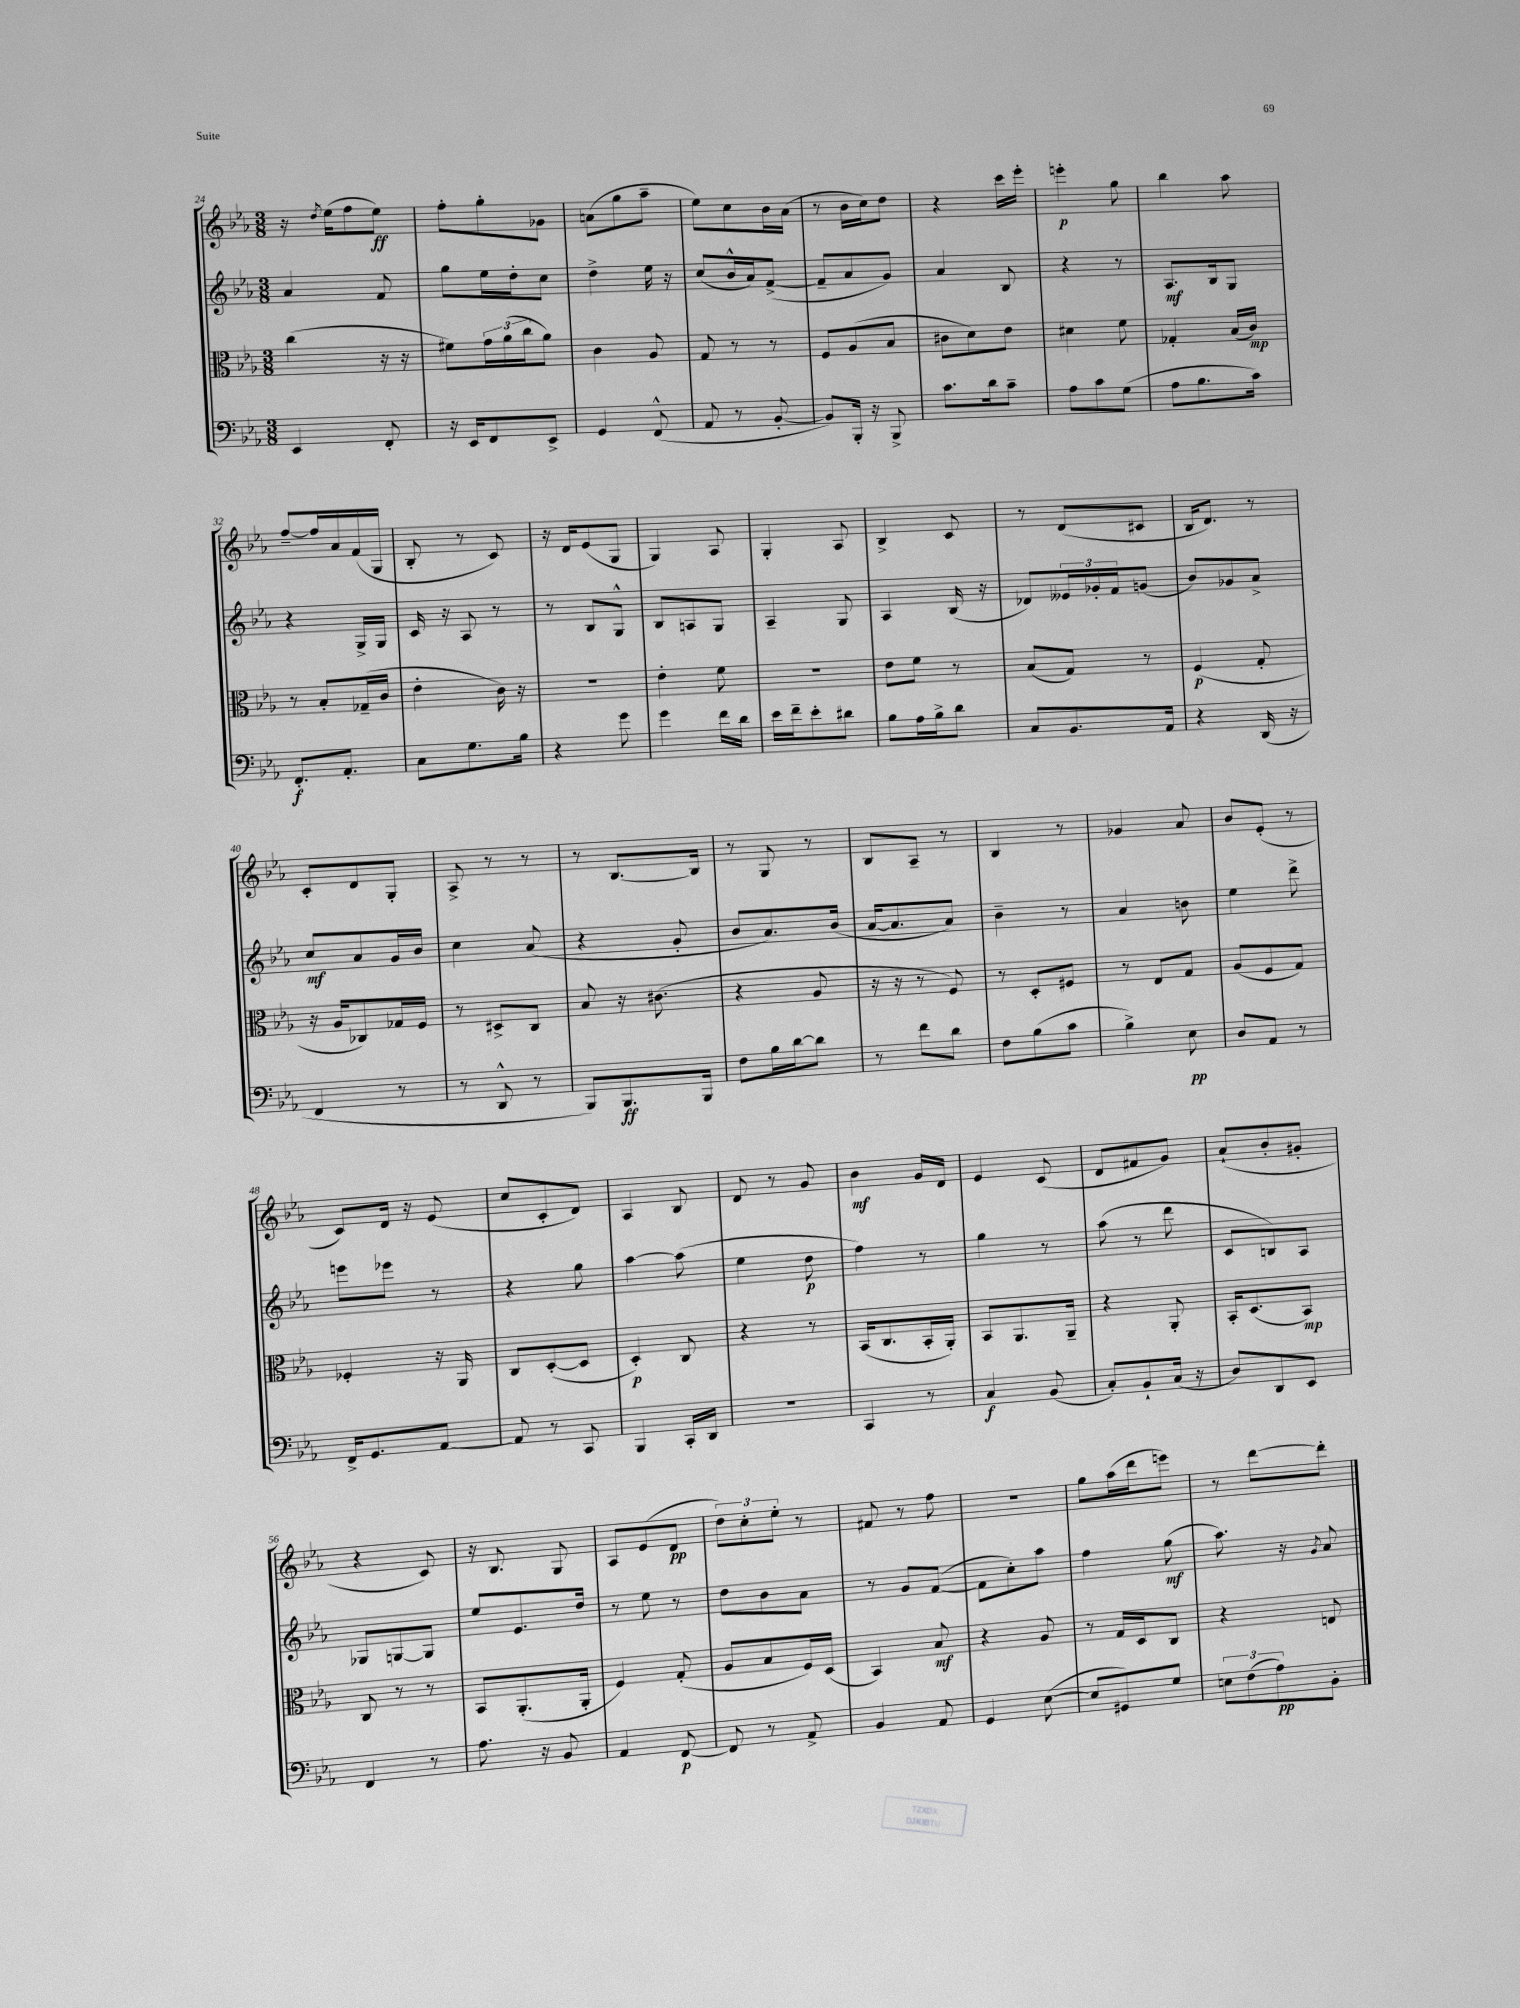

**kern	**dynam	**kern	**dynam	**kern	**dynam	**kern	**dynam
*part4	*part4	*part3	*part3	*part2	*part2	*part1	*part1
*staff4	*staff4	*staff3	*staff3	*staff2	*staff2	*staff1	*staff1
*clefF4	*	*clefC3	*	*clefG2	*	*clefG2	*
*k[b-e-a-]	*	*k[b-e-a-]	*	*k[b-e-a-]	*	*k[b-e-a-]	*
*M3/8	*	*M3/8	*	*M3/8	*	*M3/8	*
=24	=24	=24	=24	=24	=24	=24	=24
4EE-/	.	(4cc\	.	4a-/	.	16r	.
.	.	.	.	.	.	8qdd/	.
.	.	.	.	.	.	(16ee-\KL	.
.	.	.	.	.	.	8ff\	.
8FF'/	.	16r	.	8f/	.	8ee-\J)	ff
.	.	16r	.	.	.	.	.
=25	=25	=25	=25	=25	=25	=25	=25
16r	.	8f#X\L)	.	8gg\L	.	8ff'\L	.
16EE-/KL	.	.	.	.	.	.	.
8FF/	.	24g\L	.	16ee-\L	.	8gg'\	.
.	.	(24a-\	.	.	.	.	.
.	.	.	.	16dd'\J	.	.	.
.	.	24cc\J	.	.	.	.	.
8EE-^/J	.	8a-\J)	.	8cc\J	.	8g-X\J	.
=26	=26	=26	=26	=26	=26	=26	=26
4GG/	.	4c\	.	4dd^\	.	(8an\L	.
.	.	.	.	.	.	8gg\	.
(8FF^^/	.	8A-/	.	16ee-\	.	8aa-~\J	.
.	.	.	.	16r	.	.	.
=27	=27	=27	=27	=27	=27	=27	=27
8AA-/	.	8G/	.	(8cc/L	.	8ee-\L)	.
8r	.	8r	.	16b-^^/L	.	8cc\	.
.	.	.	.	16a-/J)	.	.	.
[8BB-'/	.	8r	.	([8f^/J	.	16b-\L	.
.	.	.	.	.	.	(16a-\JJ	.
=28	=28	=28	=28	=28	=28	=28	=28
8BB-/L])	.	8F/L	.	8f~/L]	.	8r	.
16BBB-'/Jk	.	(8A-/	.	8a-/	.	16b-\LL	.
16r	.	.	.	.	.	16cc\J)	.
8BBB-^/	.	8B-/J	.	8g/J)	.	8dd\J	.
=29	=29	=29	=29	=29	=29	=29	=29
8.c\L	.	8c#X\L	.	4a-/	.	4r	.
.	.	8d\)	.	.	.	.	.
16d\k	.	.	.	.	.	.	.
8c~\J	.	8e-\J	.	8B-/	.	16ccc\LL	.
.	.	.	.	.	.	16eee-'\JJ	.
=30	=30	=30	=30	=30	=30	=30	=30
8A-\L	.	4d#X\	.	4r	.	4eeen'\	p
8c\	.	.	.	.	.	.	.
(8G\J	.	8f\	.	8r	.	8gg\	.
=31	=31	=31	=31	=31	=31	=31	=31
8A-\L	.	4G-X'/	.	8.A-/L	mf	4bb-\	.
8.B-\	.	.	.	.	.	.	.
.	.	.	.	16B-/k	.	.	.
.	.	(16B-/LL	.	8G/J	.	8aa-\	.
16c\Jk)	.	16c/JJ)	mp	.	.	.	.
!!LO:LB:g=z
=32	=32	=32	=32	=32	=32	=32	=32
8.FF'/L	f	8r	.	4r	.	[8ff~/L	.
.	.	8B-'/L	.	.	.	16ff/L]	.
8.AA-'/J	.	.	.	.	.	16a-/	.
.	.	(16G-X~/L	.	16G^/LL	.	(16f/	.
.	.	16c/JJ	.	16G/JJ	.	16G/JJ	.
=33	=33	=33	=33	=33	=33	=33	=33
8C\L	.	4e-'\	.	16c/	.	8B-'/	.
.	.	.	.	16r	.	.	.
8.G\	.	.	.	8A-/	.	8r	.
.	.	16c\)	.	8r	.	8c/)	.
16B-\Jk	.	16r	.	.	.	.	.
=34	=34	=34	=34	=34	=34	=34	=34
4r	.	4.r	.	8r	.	16r	.
.	.	.	.	.	.	16d/KL	.
.	.	.	.	8B-/L	.	(8e-/	.
8g\	.	.	.	8G^^/J	.	8G/J	.
=35	=35	=35	=35	=35	=35	=35	=35
4g\	.	4e-'\	.	8B-/L	.	4G/)	.
.	.	.	.	8An/	.	.	.
16f\LL	.	8f\	.	8G/J	.	8A-/	.
16d\JJ	.	.	.	.	.	.	.
=36	=36	=36	=36	=36	=36	=36	=36
16e-\LL	.	4.r	.	4A-~/	.	4G'/	.
16f~\J	.	.	.	.	.	.	.
8e-'\	.	.	.	.	.	.	.
8d#X\J	.	.	.	8G/	.	8A-/	.
=37	=37	=37	=37	=37	=37	=37	=37
8B-\L	.	8e-\L	.	4A-/	.	4B-^/	.
16A-\L	.	8f\J	.	.	.	.	.
16B-^\J	.	.	.	.	.	.	.
8d\J	.	8r	.	(16B-/	.	8c/	.
.	.	.	.	16r	.	.	.
=38	=38	=38	=38	=38	=38	=38	=38
8C/L	.	(8B-/L	.	8d-X/L)	.	8r	.
8.BB-/	.	8G/J)	.	24e--X/L	.	(8d/L	.
.	.	.	.	24g-X'/	.	.	.
.	.	.	.	24f/J	.	.	.
.	.	8r	.	(8gn/J	.	8c#X/J	.
16AA-/Jk	.	.	.	.	.	.	.
=39	=39	=39	=39	=39	=39	=39	=39
4r	.	(4F/	p	8b-/L)	.	16B-/KL	.
.	.	.	.	.	.	8.d/J)	.
.	.	.	.	8g-X/	.	.	.
(16DD/	.	8G'/	.	8a-^/J	.	8r	.
16r	.	.	.	.	.	.	.
!!LO:LB:g=z
=40	=40	=40	=40	=40	=40	=40	=40
4FF/	.	16r	.	8cc/L	mf	8c'/L	.
.	.	16A-/KL	.	.	.	.	.
.	.	8C-X/)	.	8a-/	.	8d/	.
8r	.	16G-X/L	.	16g/L	.	8G'/J	.
.	.	16F/JJ	.	16b-/JJ	.	.	.
=41	=41	=41	=41	=41	=41	=41	=41
8r	.	8r	.	4cc\	.	8A-^/	.
8DD^^/	.	8D#X^/L	.	.	.	8r	.
8r	.	8C/J	.	(8a-/	.	8r	.
=42	=42	=42	=42	=42	=42	=42	=42
8BBB-/L)	.	8B-/	.	4r	.	8r	.
8.BBB-/	ff	16r	.	.	.	[8.B-/L	.
.	.	(8.c#X\	.	.	.	.	.
.	.	.	.	8g'/	.	.	.
16BBB-/Jk	.	.	.	.	.	16B-/Jk]	.
=43	=43	=43	=43	=43	=43	=43	=43
8F\L	.	4r	.	8b-/L	.	8r	.
16B-\L	.	.	.	8.a-/)	.	8G/	.
[16d\J	.	.	.	.	.	.	.
8d\J]	.	8A-/	.	.	.	8r	.
.	.	.	.	(16b-/Jk	.	.	.
=44	=44	=44	=44	=44	=44	=44	=44
8r	.	16r	.	[16a-/KL	.	8B-/L	.
.	.	16r	.	8.a-/]	.	.	.
8f\L	.	8r	.	.	.	8A-~/J	.
8d\J	.	8F/)	.	8a-/J)	.	8r	.
=45	=45	=45	=45	=45	=45	=45	=45
8F\L	.	8r	.	4b-~\	.	4B-/	.
(8B-\	.	8D'/L	.	.	.	.	.
8c\J	.	8F#X/J	.	8r	.	8r	.
=46	=46	=46	=46	=46	=46	=46	=46
4B-^\)	.	8r	.	4a-/	.	4g-X/	.
.	.	8E-/L	.	.	.	.	.
8E-\	pp	8G/J	.	8bn\	.	8a-/	.
=47	=47	=47	=47	=47	=47	=47	=47
8D/L	.	(8A-/L	.	4ee-\	.	8b-/L	.
8AA-/J	.	8F/	.	.	.	(8e-'/J	.
8r	.	8G/J)	.	8ddd^\	.	8r	.
!!LO:LB:g=z
=48	=48	=48	=48	=48	=48	=48	=48
16FF^/KL	.	4F-X'/	.	8eeen\L	.	8c/L)	.
8.GG/	.	.	.	.	.	.	.
.	.	.	.	8eee-X\J	.	16d/Jk	.
.	.	.	.	.	.	16r	.
[8AA-/J	.	16r	.	8r	.	(8e-/	.
.	.	16AA-/	.	.	.	.	.
=49	=49	=49	=49	=49	=49	=49	=49
8AA-/]	.	8C/L	.	4r	.	8cc/L	.
8r	.	([8D'/	.	.	.	8c'/	.
8CC/	.	8D/J]	.	8gg\	.	8d/J)	.
=50	=50	=50	=50	=50	=50	=50	=50
4BBB-/	.	4D'/)	p	[4aa-\	.	4A-/	.
16CC'/LL	.	8C/	.	(8aa-\]	.	8B-/	.
16DD/JJ	.	.	.	.	.	.	.
=51	=51	=51	=51	=51	=51	=51	=51
4.r	.	4r	.	4ee-\	.	8d/	.
.	.	.	.	.	.	8r	.
.	.	8r	.	8dd\	p	8g/	.
=52	=52	=52	=52	=52	=52	=52	=52
4CC/	.	(16BB-/KL	.	4ff\)	.	4b-\	mf
.	.	8.C/	.	.	.	.	.
8r	.	16BB-'/L	.	8r	.	16g/LL	.
.	.	16AA-'/JJ)	.	.	.	16d/JJ	.
=53	=53	=53	=53	=53	=53	=53	=53
4C/	f	8BB-/L	.	4gg\	.	4e-/	.
.	.	8.AA-/	.	.	.	.	.
(8BB-/	.	.	.	8r	.	(8c/	.
.	.	16AA-~/Jk	.	.	.	.	.
=54	=54	=54	=54	=54	=54	=54	=54
8C'/L)	.	4r	.	(8aa-\	.	8d/L	.
8BB-`/	.	.	.	8r	.	8f#X/	.
(16C/Jk	.	8AA-'/	.	8ddd\	.	8g/J)	.
16r	.	.	.	.	.	.	.
=55	=55	=55	=55	=55	=55	=55	=55
8D/L)	.	16BB-'/KL	.	8c/L	.	(8a-`/L	.
.	.	(8.D/	.	.	.	.	.
8DD/	.	.	.	8Bn/)	.	8b-'/	.
8EE-/J	.	8BB-/J)	mp	8A-/J	.	8g#X'/J	.
!!LO:LB:g=z
=56	=56	=56	=56	=56	=56	=56	=56
4FF/	.	8C/	.	8G-X/L	.	4r	.
.	.	8r	.	[8Gn/	.	.	.
8r	.	8r	.	8G/J]	.	8c/)	.
=57	=57	=57	=57	=57	=57	=57	=57
8.A-\	.	8BB-/L	.	8ee-/L	.	16r	.
.	.	.	.	.	.	8.B-/	.
.	.	(8.AA-'/	.	8.e-/	.	.	.
16r	.	.	.	.	.	.	.
8BB-/	.	.	.	.	.	8G/	.
.	.	16AA-'/Jk	.	16dd/Jk	.	.	.
=58	=58	=58	=58	=58	=58	=58	=58
4AA-/	.	4F/)	.	8r	.	8A-/L	.
.	.	.	.	8ee-\	.	(8e-/	.
[8FF/	p	(8G'/	.	8r	.	8d/J	pp
=59	=59	=59	=59	=59	=59	=59	=59
8FF/]	.	8A-/L	.	8dd\L	.	12dd\L)	.
.	.	.	.	.	.	12cc'\	.
8r	.	8B-/	.	8b-\	.	.	.
.	.	.	.	.	.	12ee-'\J	.
8AA-^/	.	16F/L)	.	8a-\J	.	8r	.
.	.	(16D/JJ	.	.	.	.	.
=60	=60	=60	=60	=60	=60	=60	=60
4BB-/	.	4BB-/)	.	8r	.	8f#X/	.
.	.	.	.	8g/L	.	8r	.
8AA-/	.	8B-/	mf	([8f/J	.	8ff\	.
=61	=61	=61	=61	=61	=61	=61	=61
4GG/	.	4r	.	8f\L]	.	4.r	.
.	.	.	.	8cc'\)	.	.	.
([8E-\	.	8A-/	.	8aa-\J	.	.	.
=62	=62	=62	=62	=62	=62	=62	=62
8E-/L]	.	8r	.	4ff\	.	8gg\L	.
8GG#X/)	.	16G/LL	.	.	.	(16aa-\L	.
.	.	16D/J	.	.	.	16ddd\J	.
8G/J	.	8C/J	.	(8gg\	mf	8eeen\J)	.
=63	=63	=63	=63	=63	=63	=63	=63
12En\L	.	4r	.	8.aa-\)	.	8r	.
(12F\	.	.	.	.	.	.	.
.	.	.	.	.	.	[8ddd\L	.
12A-\)	pp	.	.	.	.	.	.
.	.	.	.	16r	.	.	.
.	.	.	.	8qg/	.	.	.
8BB-'\J	.	8En/	.	8a-/	.	8ddd'\J]	.
==	==	==	==	==	==	==	==
*-	*-	*-	*-	*-	*-	*-	*-
